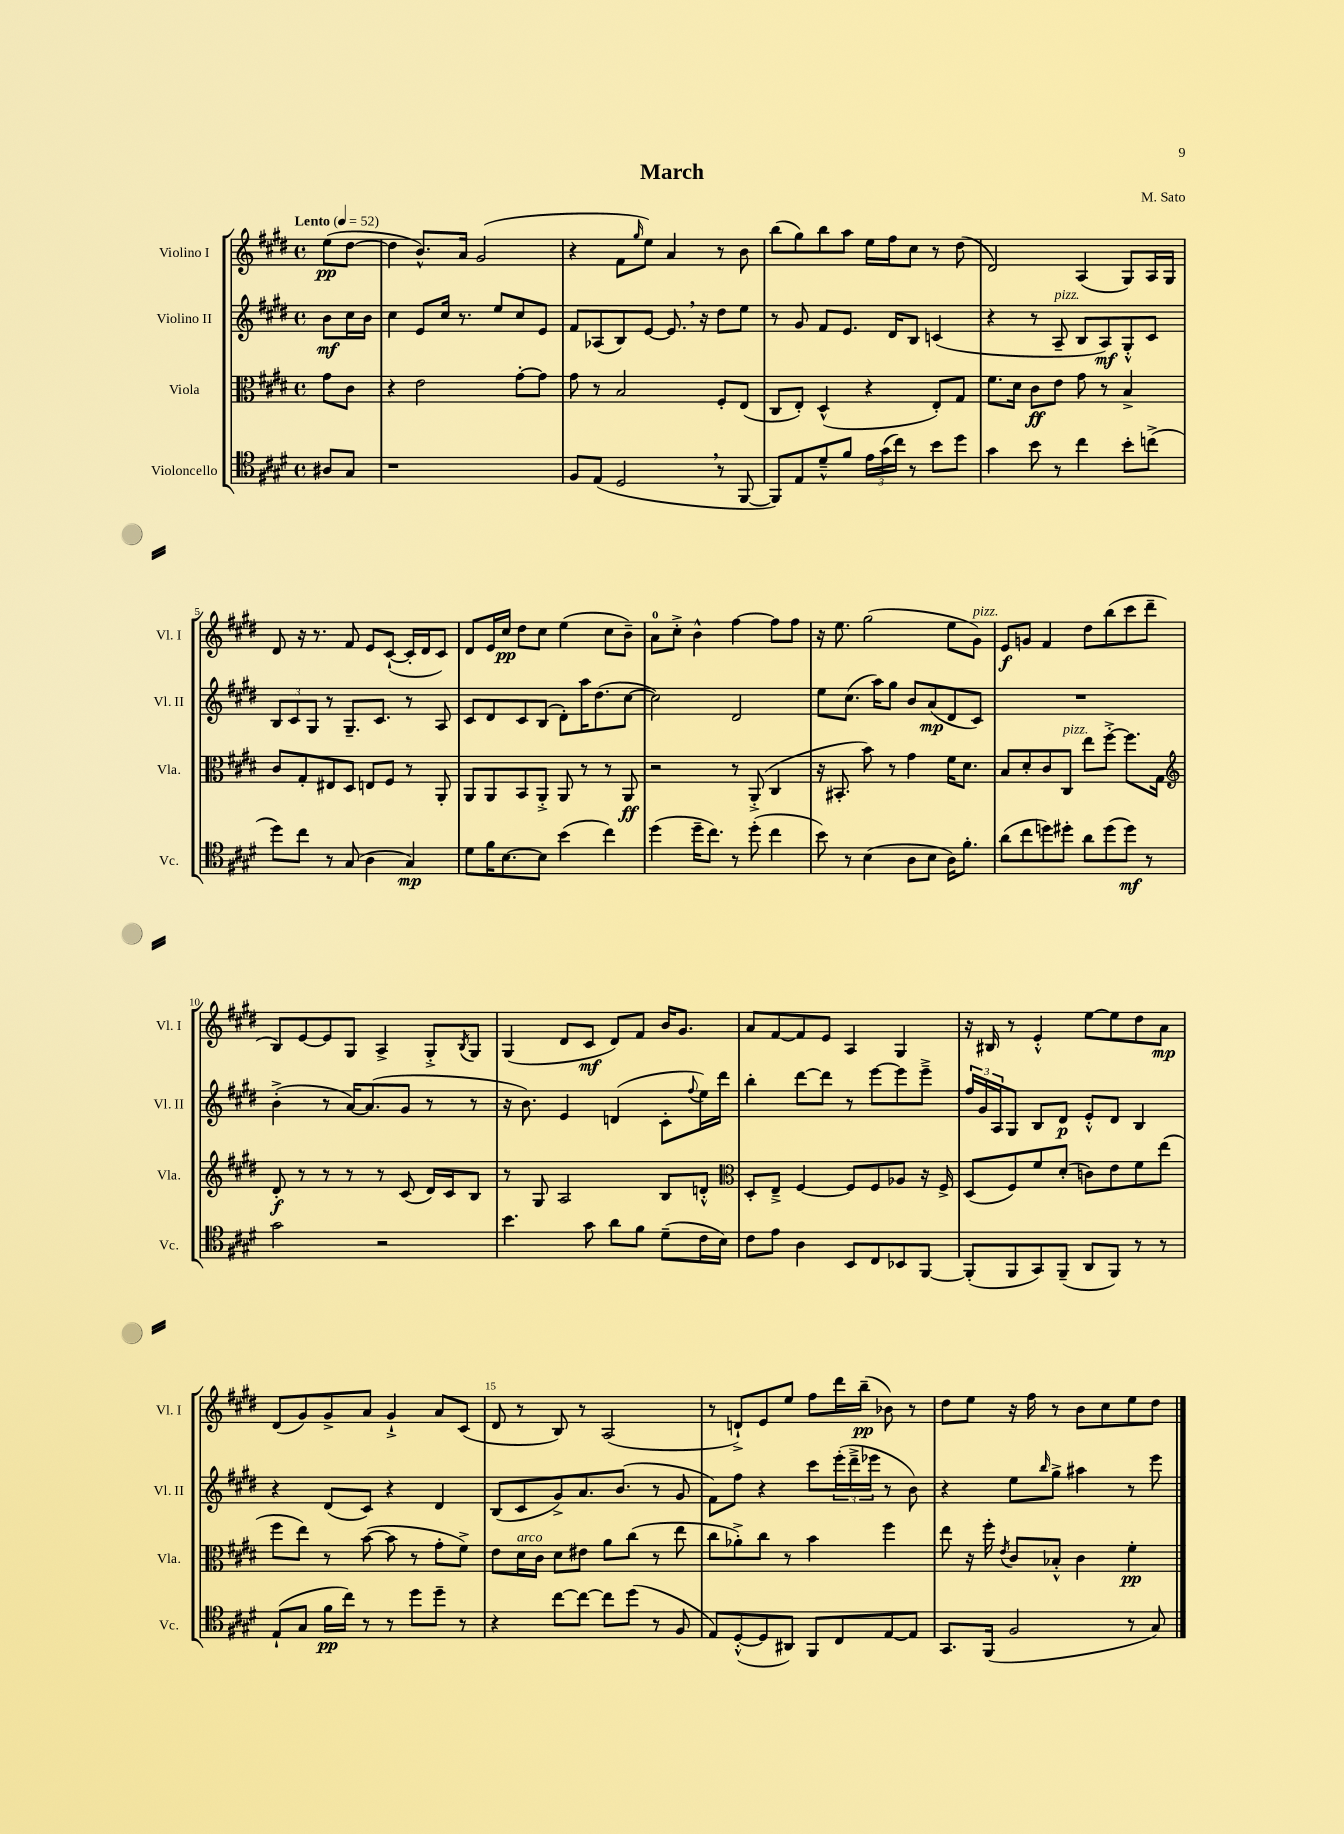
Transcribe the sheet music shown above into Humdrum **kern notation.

**kern	**kern	**kern	**kern
*staff4	*staff3	*staff2	*staff1
*clefC4	*clefC3	*clefG2	*clefG2
*k[f#c#g#d#]	*k[f#c#g#d#]	*k[f#c#g#d#]	*k[f#c#g#d#]
*M4/4	*M4/4	*M4/4	*M4/4
*met(c)	*met(c)	*met(c)	*met(c)
*MM52	*MM52	*MM52	*MM52
8A#/L	8g#\L	8b\L	(8ee\L
8G#/J	8c#\J	16cc#\L	[8dd#\J
.	.	16b\JJ	.
=	=	=	=
1r	4r	4cc#\	4dd#\]
.	2e\	8e/L	8.b^^/L)
.	.	16cc#/Jk	.
.	.	8.r	16a/Jk
.	.	.	(2g#/
.	.	8ee/L	.
.	[8g#'\L	8cc#/	.
.	8g#\]J	8e/J	.
=	=	=	=
8F#/L	8g#\	8f#/L	4r
(8E/J	8r	(8A-/	.
2D#/	2B/	8B/)	8f#\L
.	.	.	16qqgg#/
.	.	[8e/J	8ee\J)
.	.	8.e/]	4a/
.	.	16r	.
8r	8F#'/L	8dd#\L	8r
[8FF#/	(8E/J	8ee\J	8b\
=	=	=	=
8FF#/]L)	8C#/L	8r	(8bb\L
8E/	8E'/J)	8g#/	8gg#\)
8d#~^^/	(4D#^^/	8f#/L	8bb\
8f#/J	.	8.e/J	8aa\J
24e\LL	4r	.	16ee\LL
(24g#\	.	.	.
.	.	16d#/LK	16ff#\J
24cc#\JJ)	.	.	.
8r	.	8B/J	8cc#\J
8b\L	8E'/L)	(4c/	8r
8dd#\J	8G#/J	.	(8dd#\
=	=	=	=
4g#\	8.f#\L	4r	2d#/)
.	16d#\Jk	.	.
8b\	8c#\L	8r	.
8r	8e\J	8A~/	.
4cc#\	8g#\	8B/L	(4A/
.	8r	8A/)	.
8b'\L	4B^/	8G#'^^/	8G#/L)
(8cc^\J	.	8c#/J	16A/L
.	.	.	16G#/JJ
=	=	=	=
8dd#\L)	8c#/L	12B/L	8d#/
.	.	12c#/	.
8cc#\J	8G#'/	.	16r
.	.	12G#/J	.
.	.	.	8.r
8r	8E#/	8r	.
(8G#/	8D#/J	8.G#~/L	8f#/
4A\	8E/L	.	8e/L
.	.	8.c#/J	.
.	8F#/J	.	([8c#`/J
4G#/)	8r	8r	16c#'/]LL
.	.	.	16d#/J
.	8AA'/	8A/	8c#/J)
=	=	=	=
8d#\L	8AA/L	8c#/L	8d#/L
16f#\K	8AA/	8d#/	16e/L
[8.B\	.	.	16cc#/JJ
.	8BB/	8c#/	8dd#\L
8B\]J	8AA'^/J	(8B/J	8cc#\J
(4b\	8AA/	8d#'\L)	(4ee\
.	8r	16aa\K	.
.	.	(8.dd#\	.
4cc#\)	8r	.	8cc#\L
.	8AA/	[8cc#\J	8b~\J)
=	=	=	=
(4dd#\	2r	2cc#\])	8a\L
.	.	.	8cc#'^\J
16dd#~\LK	.	.	4b^^\
8.cc#\J)	.	.	.
8r	8r	2d#/	[4ff#\
(8dd#'\	(8AA'^/	.	.
4cc#\	4C#/	.	8ff#\]L
.	.	.	8ff#\J
=	=	=	=
8b\)	16r	8ee\L	16r
.	8.BB#'/	.	8.ee\
8r	.	(8.cc#\J	.
(4B\	8b\)	.	(2gg#\
.	.	16aa\LK)	.
.	8r	8gg#\J	.
8A\L	4g#\	8b/L	.
8B\J	.	(8a/	.
16A\LK)	16f#\LK	8d#/	8ee\L
8.f#'\J	8.d#\J	.	.
.	.	8c#/J)	8g#\J)
=	=	=	=
(8a\L	8B/L	1r	8e/L
8cc#\	8d#'/	.	8g/J
8dd\)	8c#/	.	4f#/
8dd#'\J	8C#/J	.	.
8a\L	8ee\L	.	8dd#\L
(8dd#\	[8ff#'^\J	.	(8bb\
8dd#\J)	8.ff#\]L	.	8ccc#\
8r	.	.	8ddd#~\J
.	16G#\Jk	.	.
=	=	=	=
*	*clefG2	*	*
2g#\	8d#'/	(4b'^\	8B/L)
.	8r	.	[8e/
.	8r	8r	8e/]
.	8r	[16a/LK)	8G#/J
.	.	(8.a/]	.
2r	8r	.	4A^/
.	(8c#/	8g#/J	.
.	16d#/LL)	8r	8G#'^/L
.	16c#/J	.	.
.	.	.	8qB/
.	8B/J	8r	8G#/J
=	=	=	=
4.b\	8r	16r	(4G#/
.	.	8.b\)	.
.	8G#/	.	.
.	2A/	4e/	8d#/L
8g#\	.	.	8c#/J
8a\L	.	(4d/	8d#/L)
8f#\J	.	.	8f#/J
(8d#~\L	8B/L	8c#'\L	16b/LK
.	.	.	8.g#/J
.	.	8qqff#/	.
16c#\L	8d'^^/J	16ee\L)	.
16B\JJ)	.	16ddd#\JJ	.
=	=	=	=
*	*clefC3	*	*
8c#\L	8D#'/L	4bb'\	8a/L
8e\J	8E~^/J	.	[8f#/
4A\	[4F#/	[8ddd#\L	8f#/]
.	.	8ddd#\]J	8e/J
8BB/L	8F#/]L	8r	4A/
8C#/	8F#/	[8eee\L	.
8BB-/	8A-/J	8eee\]	4G#/
[8FF#/J	16r	8eee~^\J	.
.	16F#^/	.	.
=	=	=	=
(8FF#'/]L	(8D#/L	24ff#/LL	16r
.	.	24g#/	.
.	.	.	16B#/
.	.	24A/J	.
8FF#/	8F#/)	8G#/J	8r
8GG#/)	8f#/	8B/L	4e'^^/
(8FF#~/J	(8d#'/J	8d#/J	.
8AA/L	8c\L)	8e'^^/L	[8ee\L
8FF#/J)	8e\	8d#/J	8ee\]
8r	8f#\	4B/	8dd#\
8r	(8ee\J	.	8a\J
=	=	=	=
(8E`/L	8ff#\L	4r	(8d#/L
8G#/J	8ee\J)	.	8g#/)
16f#\LL	8r	(8d#/L	8g#^/
16cc#\JJ)	.	.	.
8r	([8b\	8c#/J)	8a/J
8r	8b\]	4r	4g#`^/
8dd#\L	8r	.	.
8dd#~\J	8g#'\L	4d#/	8a/L
8r	8f#^\J)	.	(8c#/J
=	=	=	=
4r	8e\L	(8B/L	8d#/
.	16d#\L	8c#/	8r
.	16c#\JJ	.	.
[8cc#\L	8d#\L	8g#^/)	8B/)
8cc#\_J	8e#\J	8.a/	8r
8cc#\]L	8a\L	.	(2A/
.	.	(8.b/J	.
(8dd#\J	(8cc#\J	.	.
8r	8r	8r	.
8F#/	8ee\	8g#/	.
=	=	=	=
8E/L)	8cc#\L	8f#\L)	8r
([8D#'^^/	8a-'^\)	8ff#\J	8d`^/L)
8D#/]	8cc#\J	4r	8e/
8AA#/J)	8r	.	8ee/J
8FF#/L	4b\	8ccc#\L	8ff#\L
8C#/	.	(24eee'\L	16ddd#\L
.	.	24ddd#~^\	.
.	.	.	(16bb~\JJ
.	.	24eee-\JJ	.
[8E/	4ff#\	8r	8b-\)
8E/]J	.	8b\)	8r
=	=	=	=
8.GG#/L	8ee\	4r	8dd#\L
.	16r	.	8ee\J
(16FF#/Jk	16ff#'\	.	.
.	8qe/	.	.
2F#/	8c#/L	8ee\L	16r
.	.	.	16ff#\
.	.	16qqbb/	.
.	8B-'^^/J	8gg#^\J	8r
.	4c#\	4aa#\	8b\L
.	.	.	8cc#\
8r	4f#'\	8r	8ee\
8G#/)	.	8eee\	8dd#\J
==	==	==	==
*-	*-	*-	*-
